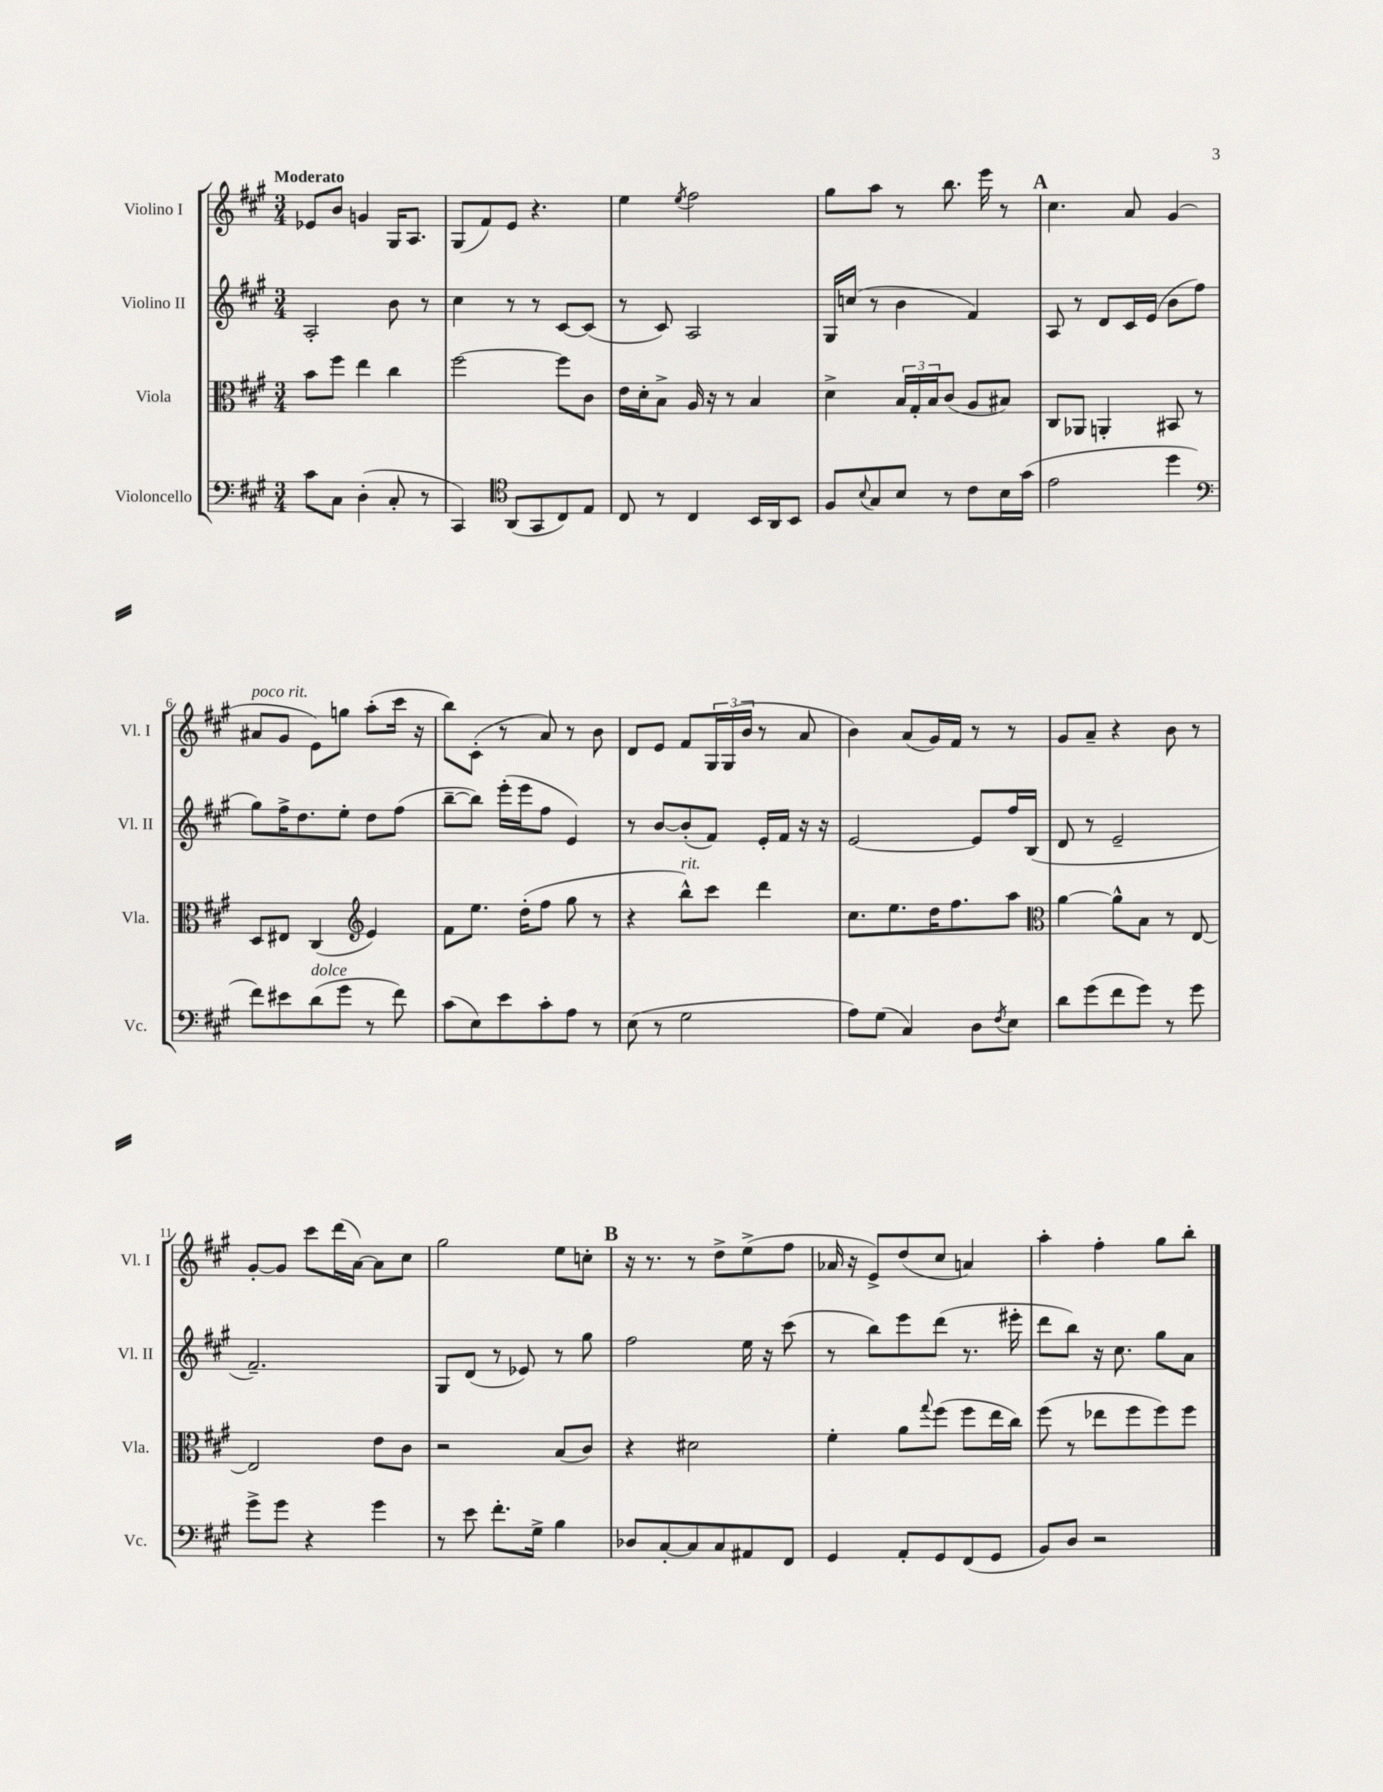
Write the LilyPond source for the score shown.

<<
\new StaffGroup <<
\new Staff = "s0" \with { instrumentName = "Violino I" shortInstrumentName = "Vl. I" } {
    \clef treble \key a \major \numericTimeSignature \time 3/4 \tempo "Moderato"
    ees'8 b'8 g'4 gis16 a8. |
    gis8( fis'8) e'8 r4. |
    e''4 \acciaccatura { e''8 } fis''2 |
    gis''8 a''8 r8 b''8. e'''16 r8 |
    \mark \markup { \bold "A" } cis''4. a'8 gis'4( |
    ais'8^\markup { \italic "poco rit." } gis'8 e'8) g''8 a''8-.( cis'''16 r16 |
    b''8) cis'8-.( r8 a'8) r8 b'8 |
    d'8 e'8 fis'8 \tuplet 3/2 { gis16 gis16( b'16 } r8 a'8 |
    b'4) a'8( gis'16) fis'16 r8 r8 |
    gis'8 a'8-- r4 b'8 r8 |
    gis'8~-. gis'8 cis'''8 d'''16( a'16~) a'8 cis''8 |
    gis''2 e''8 c''8-. |
    \mark \markup { \bold "B" } r16 r8. r8 d''8-> e''8->( fis''8 |
    aes'16 r16 e'8->) d''8( cis''8 a'4) |
    a''4-. fis''4-. gis''8 b''8-. \bar "|." |
}
\new Staff = "s1" \with { instrumentName = "Violino II" shortInstrumentName = "Vl. II" } {
    \clef treble \key a \major \numericTimeSignature \time 3/4
    a2-. b'8 r8 |
    cis''4 r8 r8 cis'8~ cis'8( |
    r8 cis'8) a2 |
    gis16 c''16( r8 b'4 fis'4) |
    \mark \markup { \bold "A" } a8 r8 d'8 cis'16 e'16( b'8 fis''8 |
    gis''8) fis''16-> d''8. e''8-. d''8 fis''8( |
    b''8~-- b''8) e'''16-.( e'''16 fis''8 e'4) |
    r8 b'8~ b'8-.( fis'8) e'16-. fis'16 r16 r16 |
    e'2~ e'8 fis''16 b16( |
    d'8 r8 e'2-- |
    fis'2.--) |
    gis8 d'8( r8 ees'8) r8 gis''8 |
    \mark \markup { \bold "B" } fis''2 e''16 r16 cis'''8( |
    r8 b''8) e'''8 d'''8( r8. eis'''16-. |
    d'''8 b''8) r16 cis''8. gis''8 a'8 \bar "|." |
}
\new Staff = "s2" \with { instrumentName = "Viola" shortInstrumentName = "Vla." } {
    \clef alto \key a \major \numericTimeSignature \time 3/4
    b'8 fis''8 e''4 cis''4 |
    fis''2~ fis''8 cis'8 |
    e'16 d'16-. b8-> a16 r16 r8 b4 |
    d'4-> \tuplet 3/2 { b16 gis16-. b16 } cis'8( a8 bis8) |
    \mark \markup { \bold "A" } cis8 aes,8 a,4-. bis,8 r8 |
    d8 eis8 cis4( \clef treble e'4) |
    fis'8 e''8. d''16-.( fis''8 gis''8 r8 |
    r4 b''8-^^\markup { \italic "rit." }) cis'''8 d'''4 |
    cis''8. e''8. d''16 fis''8. a''8 |
    \clef alto a'4~ a'8-^ b8 r8 e8~ |
    e2 e'8 cis'8 |
    r2 b8( cis'8) |
    \mark \markup { \bold "B" } r4 dis'2 |
    fis'4-. a'8 \appoggiatura { gis''8 } fis''8( fis''8 e''16 cis''16) |
    fis''8( r8 ees''8 fis''8 fis''8) fis''8 \bar "|." |
}
\new Staff = "s3" \with { instrumentName = "Violoncello" shortInstrumentName = "Vc." } {
    \clef bass \key a \major \numericTimeSignature \time 3/4
    cis'8 cis8 d4-.( cis8-. r8 |
    cis,4) \clef tenor a,8( gis,8 cis8) e8 |
    cis8 r8 cis4 b,16 a,16 b,8 |
    fis8 \appoggiatura { b8 } gis8 b8 r8 cis'8 b16 gis'16( |
    \mark \markup { \bold "A" } e'2 d''4 |
    \clef bass fis'8) eis'8 d'8^\markup { \italic "dolce" }( gis'8 r8 fis'8) |
    cis'8( e8) e'8 cis'8-. a8 r8 |
    e8( r8 gis2 |
    a8) gis8( cis4) d8 \acciaccatura { fis8 } e8 |
    d'8 gis'8( fis'8 gis'8) r8 gis'8 |
    gis'8-> gis'8 r4 gis'4 |
    r8 e'8 fis'8.-. gis16-> b4 |
    \mark \markup { \bold "B" } des8 cis8~-. cis8 cis8 ais,8 fis,8 |
    gis,4 a,8-. gis,8 fis,8( gis,8 |
    b,8) d8 r2 \bar "|." |
}
>>
>>
